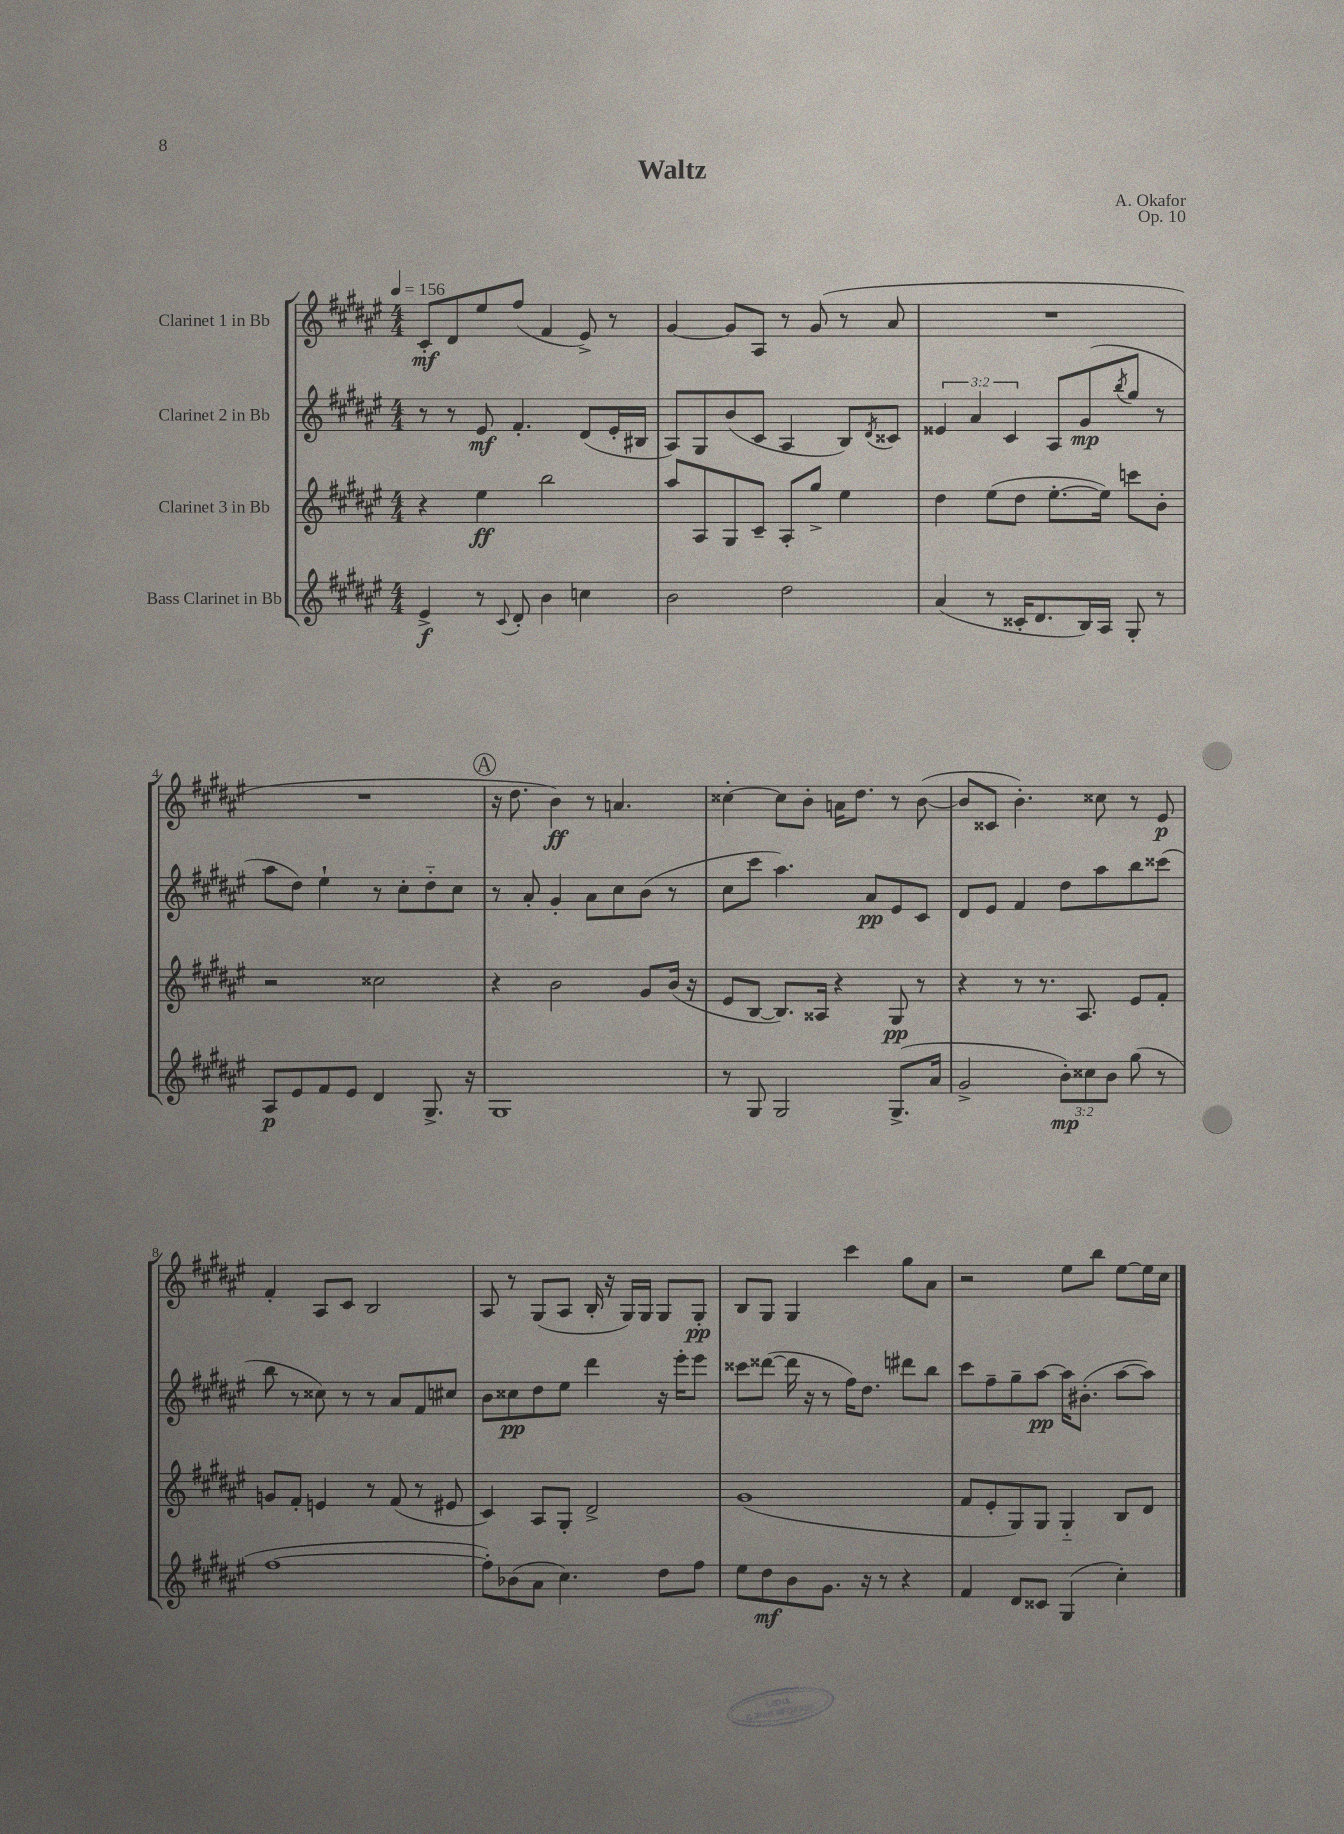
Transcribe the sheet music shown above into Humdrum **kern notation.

**kern	**dynam	**kern	**dynam	**kern	**dynam	**kern	**dynam
*part4	*part4	*part3	*part3	*part2	*part2	*part1	*part1
*staff4	*staff4	*staff3	*staff3	*staff2	*staff2	*staff1	*staff1
*I"Bass Clarinet in Bb	*	*I"Clarinet 3 in Bb	*	*I"Clarinet 2 in Bb	*	*I"Clarinet 1 in Bb	*
*clefG2	*	*clefG2	*	*clefG2	*	*clefG2	*
*k[f#c#g#d#a#e#]	*	*k[f#c#g#d#a#e#]	*	*k[f#c#g#d#a#e#]	*	*k[f#c#g#d#a#e#]	*
*M4/4	*	*M4/4	*	*M4/4	*	*M4/4	*
*MM156	*	*MM156	*	*MM156	*	*MM156	*
=1	=1	=1	=1	=1	=1	=1	=1
4e#^/	f	4r	.	8r	.	8c#'/L	mf
.	.	.	.	8r	.	8d#/	.
8r	.	4ee#\	ff	8e#/	mf	8ee#/	.
8qqc#/	.	.	.	.	.	.	.
8d#'/	.	.	.	4.f#'/	.	(8ff#/J	.
4b\	.	2bb\	.	.	.	4f#/	.
4ccn\	.	.	.	(8d#/L	.	8e#^/)	.
.	.	.	.	16e#'/L	.	8r	.
.	.	.	.	16B#X/JJ	.	.	.
=2	=2	=2	=2	=2	=2	=2	=2
2b\	.	8aa#/L	.	8A#/L)	.	[4g#/	.
.	.	8A#/	.	8G#/	.	.	.
.	.	8G#/	.	(8b/	.	8g#/L]	.
.	.	8c#~/J	.	8c#/J	.	8A#/J	.
2dd#\	.	8A#'/L	.	4A#/	.	8r	.
.	.	8gg#^/J	.	.	.	(8g#/	.
.	.	4ee#\	.	8B/L)	.	8r	.
.	.	.	.	8qd#/	.	.	.
.	.	.	.	8c##X/J	.	8a#/	.
=3	=3	=3	=3	=3	=3	=3	=3
(4a#/	.	4dd#\	.	6e##X/	.	1r	.
.	.	.	.	6a#/	.	.	.
8r	.	(8ee#\L	.	.	.	.	.
.	.	.	.	6c#/	.	.	.
16c##X'/KL	.	8dd#\J	.	.	.	.	.
8.d#/	.	.	.	.	.	.	.
.	.	[8.ee#'\L	.	8A#/L	.	.	.
16B/L)	.	.	.	(8g#/	mp	.	.
16A#/JJ	.	16ee#\Jk])	.	.	.	.	.
.	.	.	.	8qbb/	.	.	.
8G#'/	.	8cccn\L	.	8gg#/J	.	.	.
8r	.	8b'\J	.	8r	.	.	.
!!LO:LB:g=z
=4	=4	=4	=4	=4	=4	=4	=4
8A#/L	p	2r	.	8aa#\L	.	1r	.
8e#/	.	.	.	8dd#\J)	.	.	.
8f#/	.	.	.	4ee#`\	.	.	.
8e#/J	.	.	.	.	.	.	.
4d#/	.	2cc##X\	.	8r	.	.	.
.	.	.	.	8cc#'\L	.	.	.
8.G#^/	.	.	.	8dd#\	.	.	.
.	.	.	.	8cc#\J	.	.	.
16r	.	.	.	.	.	.	.
!!LO:REH:place=s1:t=A
=5	=5	=5	=5	=5	=5	=5	=5
1G#	.	4r	.	8r	.	16r	.
.	.	.	.	.	.	8.dd#\	.
.	.	.	.	8a#'/	.	.	.
.	.	2b\	.	4g#'/	.	4b\)	ff
.	.	.	.	8a#\L	.	8r	.
.	.	.	.	8cc#\	.	4.an/	.
.	.	8g#/L	.	(8b\J	.	.	.
.	.	(16b/Jk	.	8r	.	.	.
.	.	16r	.	.	.	.	.
=6	=6	=6	=6	=6	=6	=6	=6
8r	.	8e#/L	.	8cc#\L	.	[4cc##X'\	.
8G#/	.	[8B/J	.	8ccc#\J	.	.	.
2G#/	.	8.B/L])	.	4.aa#\)	.	8cc##\L]	.
.	.	.	.	.	.	8b'\J	.
.	.	16A##X/Jk	.	.	.	.	.
.	.	4r	.	.	.	16an\KL	.
.	.	.	.	.	.	8.dd#\J	.
.	.	.	.	8a#/L	pp	.	.
(8.G#^/L	.	8G#/	pp	8e#/	.	8r	.
.	.	8r	.	8c#/J	.	([8b\	.
16a#/Jk	.	.	.	.	.	.	.
=7	=7	=7	=7	=7	=7	=7	=7
2g#^/	.	4r	.	8d#/L	.	8b/L]	.
.	.	.	.	8e#/J	.	8c##X/J	.
.	.	8r	.	4f#/	.	4.b'\)	.
.	.	8.r	.	.	.	.	.
12b'\L)	mp	.	.	8dd#\L	.	.	.
.	.	8.A#/	.	.	.	.	.
12cc##X\	.	.	.	.	.	.	.
.	.	.	.	8aa#\	.	8cc##X\	.
12b\J	.	.	.	.	.	.	.
(8gg#\	.	8e#/L	.	8bb\	.	8r	.
8r	.	8f#'/J	.	(8ccc##X\J	.	8e#/	p
!!LO:LB:g=z
=8	=8	=8	=8	=8	=8	=8	=8
[1ff#	.	8gn/L	.	8bb\	.	4f#'/	.
.	.	8f#'/J	.	8r	.	.	.
.	.	4en/	.	8cc##X\)	.	8A#/L	.
.	.	.	.	8r	.	8c#/J	.
.	.	8r	.	8r	.	2B/	.
.	.	(8f#/	.	8a#/L	.	.	.
.	.	8r	.	8f#/	.	.	.
.	.	8e#X/	.	8cc#X/J	.	.	.
=9	=9	=9	=9	=9	=9	=9	=9
8ff#'\L])	.	4c#/)	.	8b\L	.	8A#/	.
(8b-X\	.	.	.	8cc##X\	pp	8r	.
8a#\J	.	8A#/L	.	8dd#\	.	(8G#/L	.
4.cc#\)	.	8G#'/J	.	8ee#\J	.	8A#/J	.
.	.	2d#^/	.	4ddd#\	.	16B'/	.
.	.	.	.	.	.	16r	.
.	.	.	.	.	.	16G#/LL)	.
.	.	.	.	.	.	16G#/JJ	.
8dd#\L	.	.	.	16r	.	8G#/L	.
.	.	.	.	16eee#'\KL	.	.	.
8ff#\J	.	.	.	8eee#\J	.	8G#'/J	pp
=10	=10	=10	=10	=10	=10	=10	=10
8ee#\L	.	(1g#	.	8ccc##X\L	.	8B/L	.
8dd#\	mf	.	.	([8ddd##X\J	.	8G#/J	.
8b\	.	.	.	16ddd##\]	.	4G#/	.
.	.	.	.	16r	.	.	.
8.g#\J	.	.	.	8r	.	.	.
.	.	.	.	16ff#\KL)	.	4ccc#\	.
16r	.	.	.	8.dd#\J	.	.	.
8r	.	.	.	.	.	.	.
4r	.	.	.	8ddd#X\L	.	8gg#\L	.
.	.	.	.	8bb\J	.	8a#\J	.
=11	=11	=11	=11	=11	=11	=11	=11
4f#/	.	8f#/L	.	8ccc#\L	.	2r	.
.	.	8e#'/	.	8ff#~\	.	.	.
8d#/L	.	8G#/)	.	8gg#~\	.	.	.
8c##X/J	.	8G#/J	.	[8aa#\J	pp	.	.
(4G#/	.	4G#/	.	16aa#\KL]	.	8ee#\L	.
.	.	.	.	(8.b#X'\J	.	.	.
.	.	.	.	.	.	8bb\J	.
4cc#'\)	.	8B/L	.	[8aa#\L	.	[8ee#\L	.
.	.	8d#/J	.	8aa#\J])	.	16ee#\L]	.
.	.	.	.	.	.	16cc#\JJ	.
==	==	==	==	==	==	==	==
*-	*-	*-	*-	*-	*-	*-	*-
